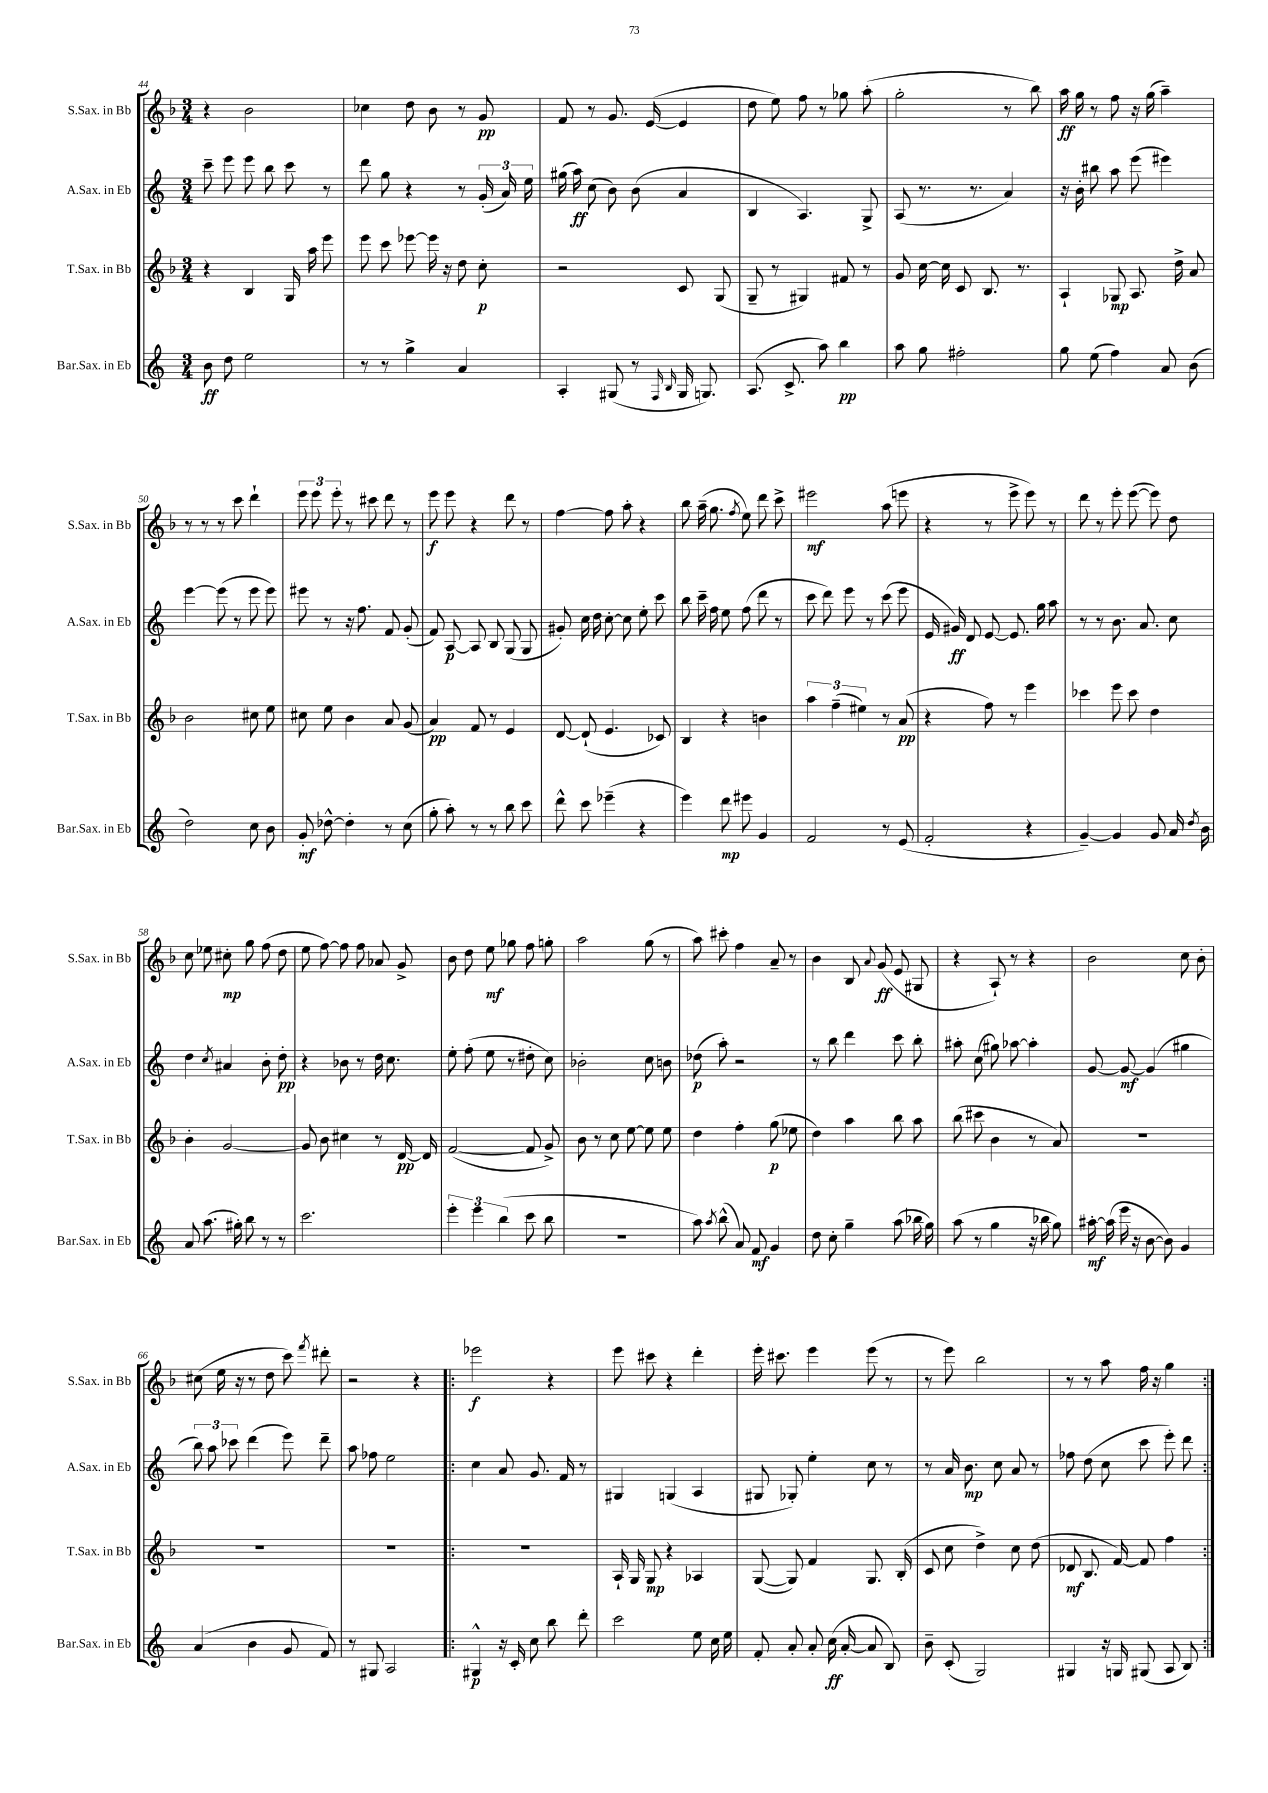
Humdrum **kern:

**kern	**dynam	**kern	**dynam	**kern	**dynam	**kern	**dynam
*part4	*part4	*part3	*part3	*part2	*part2	*part1	*part1
*staff4	*staff4	*staff3	*staff3	*staff2	*staff2	*staff1	*staff1
*I"Bar.Sax. in Eb	*	*I"T.Sax. in Bb	*	*I"A.Sax. in Eb	*	*I"S.Sax. in Bb	*
*I'Bar.Sax. in Eb	*	*I'T.Sax. in Bb	*	*I'A.Sax. in Eb	*	*I'S.Sax. in Bb	*
*clefG2	*	*clefG2	*	*clefG2	*	*clefG2	*
*k[]	*	*k[b-]	*	*k[]	*	*k[b-]	*
*M3/4	*	*M3/4	*	*M3/4	*	*M3/4	*
=44	=44	=44	=44	=44	=44	=44	=44
8b\	ff	4r	.	8ccc~\	.	4r	.
8dd\	.	.	.	8eee\	.	.	.
2ee\	.	4B-/	.	8eee\	.	2b-\	.
.	.	.	.	8bb\	.	.	.
.	.	16G/	.	8ccc\	.	.	.
.	.	16aa\	.	.	.	.	.
.	.	8eee\	.	8r	.	.	.
=45	=45	=45	=45	=45	=45	=45	=45
8r	.	8eee\	.	8ddd\	.	4cc-X\	.
8r	.	8ccc\	.	8gg\	.	.	.
4gg^\	.	[8eee-X\	.	4r	.	8dd\	.
.	.	16eee-\]	.	.	.	8b-\	.
.	.	16r	.	.	.	.	.
4a/	.	8dd\	.	8r	.	8r	.
.	.	8cc'\	p	(24g'/	.	8g/	pp
.	.	.	.	24a/)	.	.	.
.	.	.	.	24ee\	.	.	.
=46	=46	=46	=46	=46	=46	=46	=46
4A'/	.	2r	.	(16gg#X\	.	8f/	.
.	.	.	.	16aa\)	ff	.	.
.	.	.	.	(8cc\	.	8r	.
(8G#X/	.	.	.	8b\)	.	8.g/	.
8r	.	.	.	(8b\	.	.	.
.	.	.	.	.	.	([16e/	.
16qqF/	.	.	.	.	.	.	.
16qqB/	.	.	.	.	.	.	.
16G#/	.	8c/	.	4a/	.	4e/]	.
8.Gn/)	.	.	.	.	.	.	.
.	.	(8G/	.	.	.	.	.
=47	=47	=47	=47	=47	=47	=47	=47
(8.A/	.	8G~/	.	4B/	.	8dd\	.
.	.	8r	.	.	.	8ee\)	.
8.c^/	.	.	.	.	.	.	.
.	.	4G#X/)	.	4.A/)	.	8ff\	.
8aa\)	.	.	.	.	.	8r	.
4bb\	pp	8f#X/	.	.	.	8gg-X\	.
.	.	8r	.	8G^/	.	(8aa'\	.
=48	=48	=48	=48	=48	=48	=48	=48
8aa\	.	8g/	.	(8A/	.	2gg'\	.
8gg\	.	[16cc\	.	8.r	.	.	.
.	.	16cc\]	.	.	.	.	.
2ff#X'\	.	8c/	.	.	.	.	.
.	.	.	.	8.r	.	.	.
.	.	8.B-/	.	.	.	.	.
.	.	.	.	4a/)	.	8r	.
.	.	8.r	.	.	.	.	.
.	.	.	.	.	.	8bb-\)	.
=49	=49	=49	=49	=49	=49	=49	=49
8gg\	.	4A`/	.	16r	.	16aa\	ff
.	.	.	.	16b'\	.	16gg\	.
(8ee\	.	.	.	8bb#X\	.	8r	.
4ff\)	.	8G-X/	mp	8aa\	.	8ff\	.
.	.	8.A/	.	(8eee\	.	16r	.
.	.	.	.	.	.	(16gg\	.
8a/	.	.	.	4eee#X\)	.	4aa~\)	.
.	.	16dd^\	.	.	.	.	.
(8b\	.	8a/	.	.	.	.	.
!!LO:LB:g=z
=50	=50	=50	=50	=50	=50	=50	=50
2dd\)	.	2b-\	.	[4eee\	.	8r	.
.	.	.	.	.	.	8r	.
.	.	.	.	(8eee\]	.	8r	.
.	.	.	.	8r	.	8ccc\	.
8cc\	.	8cc#X\	.	8eee\	.	4ddd`\	.
8b\	.	8ee\	.	8eee\)	.	.	.
=51	=51	=51	=51	=51	=51	=51	=51
8g'/	mf	8cc#X\	.	8eee#X\	.	12eee\	.
.	.	.	.	.	.	12eee\	.
[8dd-X^^\	.	8ee\	.	8r	.	.	.
.	.	.	.	.	.	12eee'\	.
4dd-'\]	.	4b-\	.	16r	.	8r	.
.	.	.	.	8.ff\	.	.	.
.	.	.	.	.	.	8ccc#X\	.
8r	.	8a/	.	8f/	.	8ddd\	.
(8cc\	.	(8g/	.	(8g'/	.	8r	.
=52	=52	=52	=52	=52	=52	=52	=52
8gg'\	.	4a/)	pp	8f/)	.	8eee\	f
8aa'\)	.	.	.	[8A/	p	8eee\	.
8r	.	8f/	.	8A/]	.	4r	.
8r	.	8r	.	8B/	.	.	.
8bb\	.	4e/	.	(8G/	.	8ddd\	.
8ccc\	.	.	.	8G/	.	8r	.
=53	=53	=53	=53	=53	=53	=53	=53
8ddd^^\	.	[8d/	.	8g#X'/)	.	[4ff\	.
8ccc\	.	(8d`/]	.	16cc\	.	.	.
.	.	.	.	16dd\	.	.	.
(4eee-X~\	.	4.e/	.	[8cc'\	.	8ff\]	.
.	.	.	.	8cc\]	.	8aa'\	.
4r	.	.	.	8ee'\	.	4r	.
.	.	8c-X/)	.	8ccc\	.	.	.
=54	=54	=54	=54	=54	=54	=54	=54
4eee\)	.	4B-/	.	8bb\	.	8bb-\	.
.	.	.	.	16ccc~\	.	(16aa~\	.
.	.	.	.	16ff\	.	8.gg\	.
8ddd\	mp	4r	.	8ee\	.	.	.
.	.	.	.	.	.	8qff/	.
8eee#X\	.	.	.	(8ff\	.	8ee\)	.
4g/	.	4bn\	.	8ddd\	.	8ddd\	.
.	.	.	.	8r	.	8ccc^\	.
=55	=55	=55	=55	=55	=55	=55	=55
2f/	.	6aa\	.	8ccc\	.	2eee#X\	mf
.	.	.	.	8ddd\)	.	.	.
.	.	(6ff~\	.	.	.	.	.
.	.	.	.	8eee\	.	.	.
.	.	6ee#X\)	.	.	.	.	.
.	.	.	.	8r	.	.	.
8r	.	8r	.	(8ccc\	.	(8aa\	.
(8e/	.	(8a/	pp	8eee\	.	8eeen\	.
=56	=56	=56	=56	=56	=56	=56	=56
2f'/	.	4r	.	16e/	.	4r	.
.	.	.	.	16g#X/)	ff	.	.
.	.	.	.	8d/	.	.	.
.	.	8ff\)	.	[8e/	.	8r	.
.	.	8r	.	8.e/]	.	8eee^\	.
4r	.	4eee\	.	.	.	8eee\)	.
.	.	.	.	16gg\	.	.	.
.	.	.	.	8aa\	.	8r	.
=57	=57	=57	=57	=57	=57	=57	=57
[4g~/)	.	4ccc-X\	.	8r	.	8ddd\	.
.	.	.	.	8r	.	8r	.
4g/]	.	8eee\	.	8.b\	.	8eee'\	.
.	.	8ccc-\	.	.	.	([8eee\	.
.	.	.	.	8.a/	.	.	.
8g/	.	4dd\	.	.	.	8eee\])	.
16a/	.	.	.	8cc\	.	8dd\	.
8qdd/	.	.	.	.	.	.	.
16b\	.	.	.	.	.	.	.
!!LO:LB:g=z
=58	=58	=58	=58	=58	=58	=58	=58
8a/	.	4b-'\	.	4dd\	.	8cc\	.
(8.aa\	.	.	.	.	.	8ee-X\	.
.	.	.	.	8qcc/	.	.	.
.	.	[2g/	.	4a#X/	.	8cc#X'\	mp
16gg#X'\)	.	.	.	.	.	.	.
8bb\	.	.	.	.	.	8gg\	.
8r	.	.	.	8b'\	.	(8ff\	.
8r	.	.	.	8dd'\	pp	8dd\	.
=59	=59	=59	=59	=59	=59	=59	=59
2.ccc\	.	8g/]	.	4r	.	8ee\	.
.	.	8b-\	.	.	.	[8ff\)	.
.	.	4cc#X\	.	8b-X\	.	8ff\]	.
.	.	.	.	8r	.	8ff\	.
.	.	8r	.	16dd\	.	8a-X/	.
.	.	.	.	8.cc\	.	.	.
.	.	[16d/	pp	.	.	8g^/	.
.	.	16d/]	.	.	.	.	.
=60	=60	=60	=60	=60	=60	=60	=60
6eee'\	.	([2f/	.	8ee'\	.	8b-\	.
.	.	.	.	(8ff'\	.	8dd\	.
6eee\	.	.	.	.	.	.	.
.	.	.	.	8ee\	.	8ee\	mf
(6bb\	.	.	.	.	.	.	.
.	.	.	.	8r	.	8gg-X\	.
8ccc\	.	8f/]	.	8dd#X'\	.	8ff\	.
8bb\	.	8g^/)	.	8cc\)	.	8ggn'\	.
=61	=61	=61	=61	=61	=61	=61	=61
2.r	.	8b-\	.	2b-X'\	.	2aa\	.
.	.	8r	.	.	.	.	.
.	.	8cc\	.	.	.	.	.
.	.	[8ee\	.	.	.	.	.
.	.	8ee\]	.	8cc\	.	(8gg\	.
.	.	8ee\	.	8bn\	.	8r	.
=62	=62	=62	=62	=62	=62	=62	=62
8aa\)	.	4dd\	.	(8dd-X\	p	8aa\)	.
8qaa/	.	.	.	.	.	.	.
(8bb^^\	.	.	.	8aa'\)	.	8ccc#X'\	.
8a/)	.	4ff'\	.	2r	.	4ff\	.
8f/	mf	.	.	.	.	.	.
4g/	.	(8gg\	p	.	.	8a~/	.
.	.	8ee-X\	.	.	.	8r	.
=63	=63	=63	=63	=63	=63	=63	=63
8dd\	.	4dd\)	.	8r	.	4b-\	.
8cc'\	.	.	.	8bb\	.	.	.
4gg~\	.	4aa\	.	4ddd\	.	8B-/	.
.	.	.	.	.	.	8qqa/	.
.	.	.	.	.	.	(8g/	ff
(8aa\	.	8bb-\	.	8ccc\	.	8e/	.
16bb-X\	.	8aa\	.	8bb'\	.	8G#X/	.
16gg\)	.	.	.	.	.	.	.
=64	=64	=64	=64	=64	=64	=64	=64
(8aa\	.	(8bb-\	.	8aa#X'\	.	4r	.
8r	.	8ccc#X\	.	(8cc\	.	.	.
4gg\	.	4b-\	.	8gg#X\)	.	8A`/)	.
.	.	.	.	[8aa-X\	.	8r	.
16r	.	8r	.	4aa-'\]	.	4r	.
16bb-X\	.	.	.	.	.	.	.
8gg\)	.	8a/)	.	.	.	.	.
=65	=65	=65	=65	=65	=65	=65	=65
[16aa#X'\	mf	2.r	.	[8g/	.	2b-\	.
(16aa#\]	.	.	.	.	.	.	.
16eee\	.	.	.	8g/_	mf	.	.
16r	.	.	.	.	.	.	.
[8b\	.	.	.	(4g/]	.	.	.
8b\])	.	.	.	.	.	.	.
4g/	.	.	.	4gg#X\	.	8cc\	.
.	.	.	.	.	.	8b-'\	.
!!LO:LB:g=z
=66	=66	=66	=66	=66	=66	=66	=66
(4a/	.	2.r	.	12bb\)	.	(8cc#X\	.
.	.	.	.	12aa\	.	.	.
.	.	.	.	.	.	16ee\	.
.	.	.	.	12ccc-X\	.	.	.
.	.	.	.	.	.	16r	.
4b\	.	.	.	(4ddd\	.	8r	.
.	.	.	.	.	.	8dd\	.
8g/	.	.	.	8eee\)	.	8ccc\)	.
.	.	.	.	.	.	8qfff/	.
8f/)	.	.	.	8ddd~\	.	8ddd#X'\	.
=67	=67	=67	=67	=67	=67	=67	=67
8r	.	2.r	.	8aa\	.	2r	.
8G#X/	.	.	.	8ff-X\	.	.	.
2A/	.	.	.	2ee\	.	.	.
.	.	.	.	.	.	4r	.
=68!|:	=68!|:	=68!|:	=68!|:	=68!|:	=68!|:	=68!|:	=68!|:
4G#X^^/	p	2.r	.	4cc\	.	2eee-X\	f
16r	.	.	.	8a/	.	.	.
16c'/	.	.	.	.	.	.	.
8cc\	.	.	.	8.g/	.	.	.
8bb\	.	.	.	.	.	4r	.
.	.	.	.	16f/	.	.	.
8ddd'\	.	.	.	8r	.	.	.
=69	=69	=69	=69	=69	=69	=69	=69
2ccc\	.	16A`/	.	4G#X/	.	8eee\	.
.	.	16G/	.	.	.	.	.
.	.	8G/	mp	.	.	8ccc#X\	.
.	.	4r	.	(4Gn/	.	4r	.
8ee\	.	4A-X/	.	4A/	.	4ddd'\	.
16cc\	.	.	.	.	.	.	.
16ee\	.	.	.	.	.	.	.
=70	=70	=70	=70	=70	=70	=70	=70
8f'/	.	([8G/	.	8G#X/	.	16eee'\	.
.	.	.	.	.	.	8.ccc#X\	.
8a'/	.	8G/])	.	8G-X'/)	.	.	.
8a'/	.	4f/	.	4ee'\	.	4eee\	.
(16cc\	ff	.	.	.	.	.	.
[16a'/	.	.	.	.	.	.	.
8a/]	.	8.G/	.	8cc\	.	(8eee\	.
8B/)	.	.	.	8r	.	8r	.
.	.	(16B-'/	.	.	.	.	.
=71	=71	=71	=71	=71	=71	=71	=71
8b~\	.	8c/	.	8r	.	8r	.
(8c'/	.	8cc\	.	16a/	.	8eee\)	.
.	.	.	.	8.b\	mp	.	.
2G/)	.	4dd^\)	.	.	.	2bb-\	.
.	.	.	.	8cc\	.	.	.
.	.	8cc\	.	8a/	.	.	.
.	.	(8dd\	.	8r	.	.	.
=72	=72	=72	=72	=72	=72	=72	=72
4G#X/	.	8d-X/	mf	8ff-X\	.	8r	.
.	.	8.B-/	.	(8dd\	.	8r	.
16r	.	.	.	8cc\	.	8aa\	.
16Gn/	.	[16f/)	.	.	.	.	.
(8G#X/	.	8f/]	.	8ccc\	.	16ff\	.
.	.	.	.	.	.	16r	.
8A/	.	4ff\	.	8eee'\)	.	4gg\	.
8B/)	.	.	.	8ddd\	.	.	.
=:|!	=:|!	=:|!	=:|!	=:|!	=:|!	=:|!	=:|!
*-	*-	*-	*-	*-	*-	*-	*-
